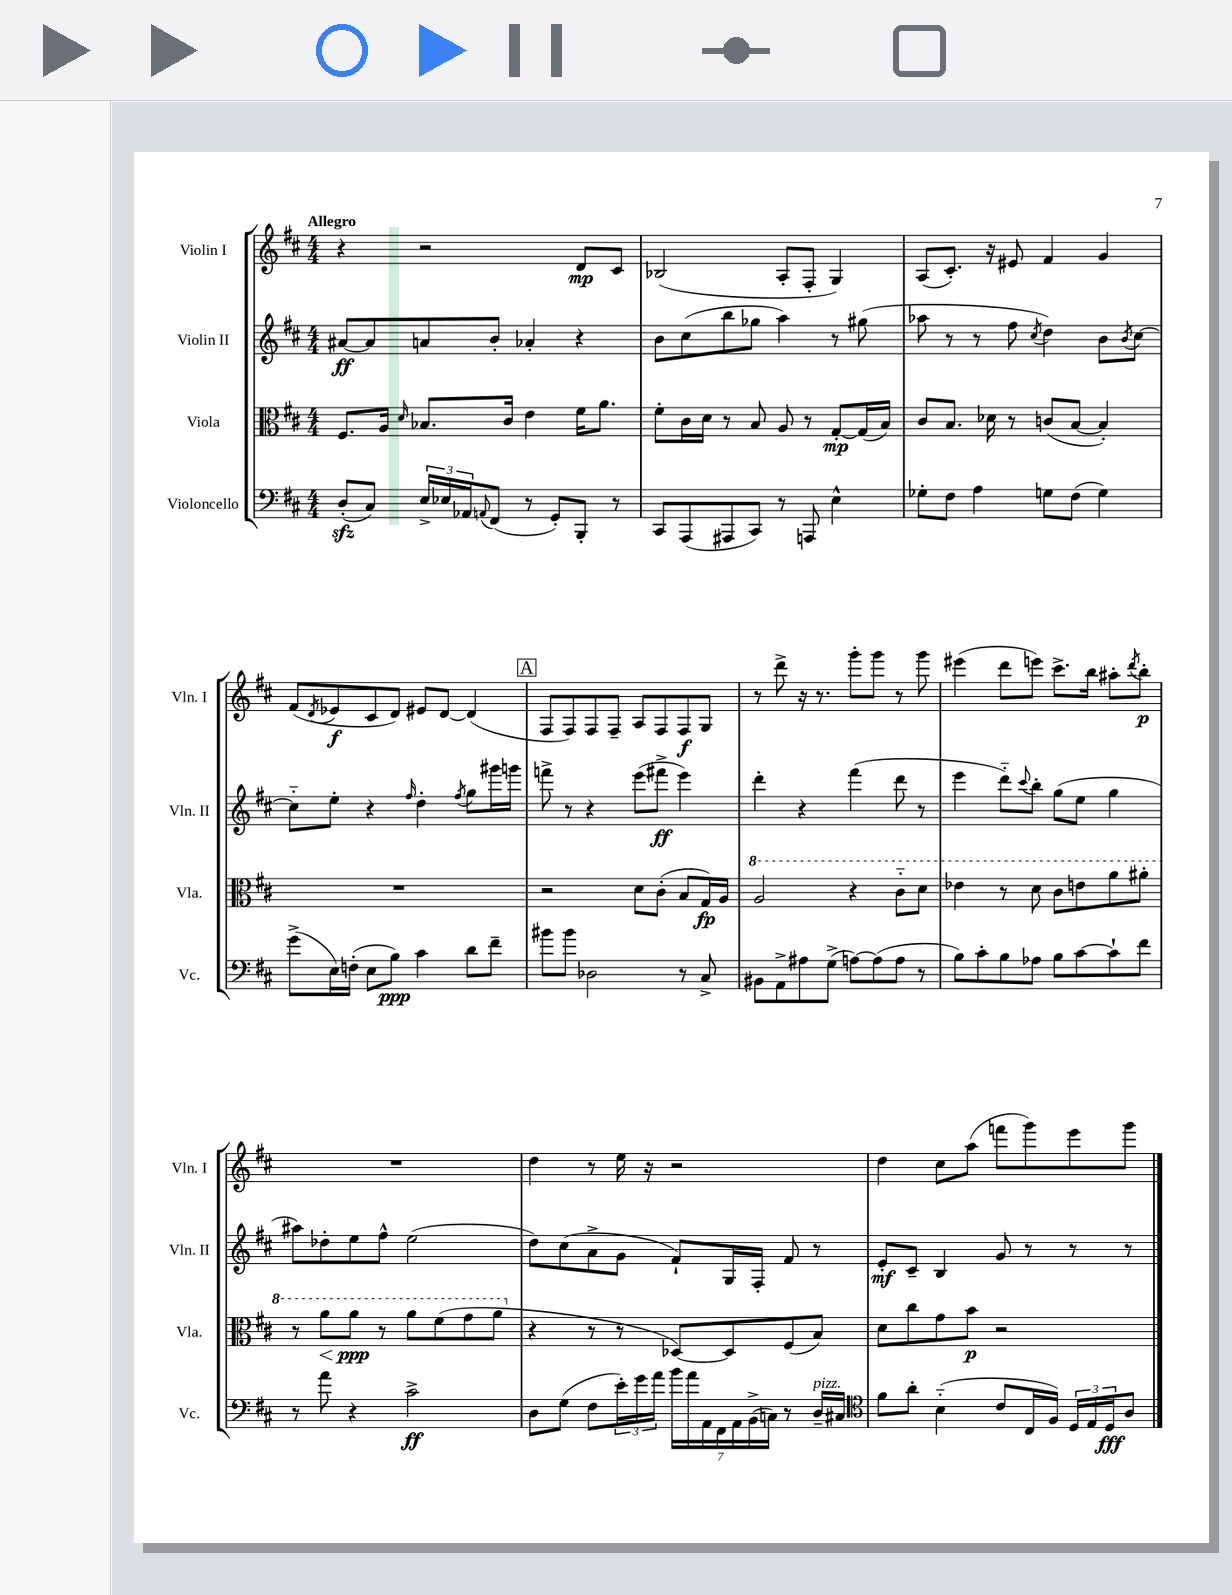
<<
\new StaffGroup <<
\new Staff = "s0" \with { instrumentName = "Violin I" shortInstrumentName = "Vln. I" } {
    \clef treble \key d \major \numericTimeSignature \time 4/4 \tempo "Allegro"
    r4 r2 d'8\mp cis'8 |
    bes2( a8-. fis8-. g4) |
    a8( cis'8.-.) r16 eis'8 fis'4 g'4 |
    fis'8( \acciaccatura { d'8 } ees'8\f cis'8 d'8) eis'8 d'8~ d'4( |
    \mark \markup { \box "A" } fis8 fis8) fis8 fis8-- a8 fis8 fis8\f g8 |
    r8 d'''8-> r16 r8. g'''8-. g'''8 r8 g'''8 |
    eis'''4( d'''8 e'''8) cis'''8.-> b''16 ais''8-. \acciaccatura { d'''8 } b''8-.\p |
    R1 |
    d''4 r8 e''16 r16 r2 |
    d''4 cis''8 a''8( f'''8 g'''8) e'''8 g'''8 \bar "|." |
}
\new Staff = "s1" \with { instrumentName = "Violin II" shortInstrumentName = "Vln. II" } {
    \clef treble \key d \major \numericTimeSignature \time 4/4
    ais'8~\ff ais'8 a'8 b'8-. aes'4-. r4 |
    b'8 cis''8( b''8 ges''8 a''4) r8 gis''8( |
    aes''8 r8 r8 fis''8 \acciaccatura { cis''8 } d''4) b'8 \acciaccatura { b'8 } cis''8~ |
    cis''8-_ e''8-. r4 \grace { fis''16 } d''4-. \acciaccatura { fis''8 } g''8 gis'''16 g'''16 |
    \mark \markup { \box "A" } f'''8-> r8 r4 e'''8( fis'''8->\ff e'''4) |
    d'''4-. r4 fis'''4( d'''8 r8 |
    e'''4 d'''8-_) \appoggiatura { cis'''8 } b''8-. g''8( e''8 g''4 |
    ais''8) des''8-. e''8 fis''8-^ e''2( |
    d''8) cis''8( a'8-> g'8 fis'8-!) g16 fis16-. fis'8 r8 |
    e'8-.\mf cis'8-- b4 g'8 r8 r8 r8 \bar "|." |
}
\new Staff = "s2" \with { instrumentName = "Viola" shortInstrumentName = "Vla." } {
    \clef alto \key d \major \numericTimeSignature \time 4/4
    fis8. a16 \grace { d'16 } bes8. cis'16 e'4 fis'16 a'8. |
    fis'8-. cis'16 d'16 r8 b8 a8 r8 g8~-.\mp g16( b16) |
    cis'8 b8. des'16 r8 c'8( b8~ b4-.) |
    R1 |
    \mark \markup { \box "A" } r2 d'8 cis'8-.( b8 g16\fp) a16 |
    \ottava #1 a'2 r4 cis''8-_ d''8 |
    ees''4 r8 d''8 cis''8 e''8 a''8 ais''8-. |
    r8 a''8\< a''8\ppp\! r8 a''8 fis''8( g''8 a''8 \ottava #0 |
    r4 r8 r8 des8~) des8 fis8( b8) |
    d'8 cis''8 g'8 b'8\p r2 \bar "|." |
}
\new Staff = "s3" \with { instrumentName = "Violoncello" shortInstrumentName = "Vc." } {
    \clef bass \key d \major \numericTimeSignature \time 4/4
    d8-.\sfz( cis8) \tuplet 3/2 { e16-> ees16 aes,16 } \appoggiatura { a,8 } fis,8( r8 g,8-.) b,,8-. r8 |
    cis,8 a,,8( ais,,8 cis,8) r8 a,,8 e4-^ |
    ges8-. fis8 a4 g8 fis8( g4) |
    g'8->( e16) f16-.( e8 b8\ppp) cis'4 d'8 fis'8-- |
    \mark \markup { \box "A" } bis'8 bis'8 des2 r8 cis8-> |
    bis,8 a,8-> ais8 g8->( a8~) a8( a8 r8 |
    b8) cis'8-. b8 aes8 b8 cis'8~ cis'8-! fis'8 |
    r8 a'8 r4 cis'2->\ff |
    d8 g8( fis8 \tuplet 3/2 { e'16-.) g'16 a'16 } \tuplet 7/4 { b'16 a'16 a,16 fis,16 a,16 b,16->( c16) } r8 d16--^\markup { \italic "pizz." } cis16 |
    \clef tenor fis'8 a'8-. b4-_( cis'8 cis16 fis16) \tuplet 3/2 { d16 e16 d16\fff } a8 \bar "|." |
}
>>
>>
\layout { \context { \Score \remove "Bar_number_engraver" } }
